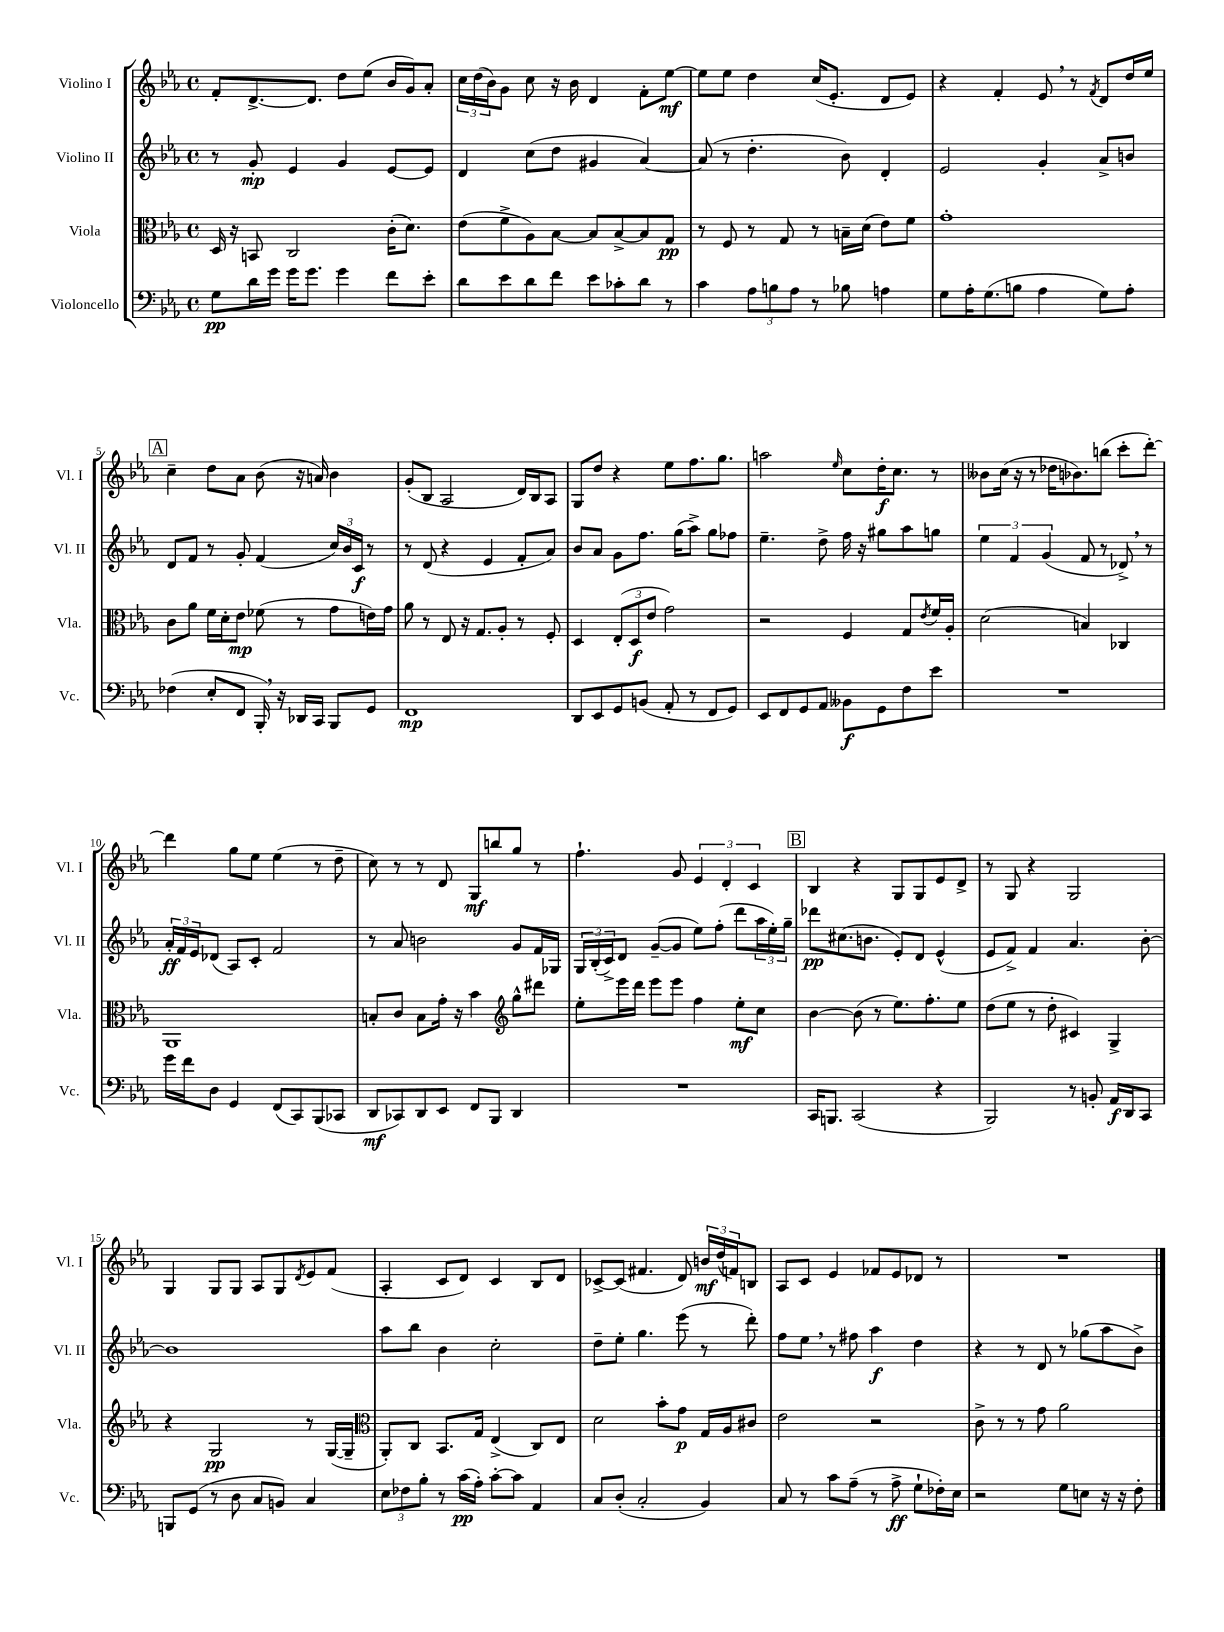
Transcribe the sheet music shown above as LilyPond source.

<<
\new StaffGroup <<
\new Staff = "s0" \with { instrumentName = "Violino I" shortInstrumentName = "Vl. I" } {
    \clef treble \key ees \major \defaultTimeSignature \time 4/4
    f'8-. d'8.~-> d'8. d''8 ees''8( bes'16 g'16) aes'8-. |
    \tuplet 3/2 { c''16 d''16( bes'16) } g'8 c''8 r16 bes'16 d'4 f'8-. ees''8~\mf |
    ees''8 ees''8 d''4 c''16( ees'8.-. d'8 ees'8) |
    r4 f'4-. ees'8 \breathe r8 \acciaccatura { f'8 } d'8 d''16 ees''16 |
    \mark \markup { \box "A" } c''4-- d''8 aes'8 bes'8( r16 a'16) bes'4 |
    g'8-.( bes8 aes2 d'16) bes16 aes8 |
    g8 d''8 r4 ees''8 f''8. g''8. |
    a''2 \grace { ees''16 } c''8 d''16-.\f c''8. r8 |
    beses'8 c''16( r16 r8 des''16 bes'8.) b''8( c'''8-. d'''8~-.) |
    d'''4 g''8 ees''8 ees''4( r8 d''8-- |
    c''8) r8 r8 d'8 g8\mf b''8 g''8 r8 |
    f''4.-! g'8 \tuplet 3/2 { ees'4 d'4-. c'4 } |
    \mark \markup { \box "B" } bes4 r4 g8 g8 ees'8 d'8-> |
    r8 g8 r4 g2 |
    g4 g8 g8 aes8 g8 \acciaccatura { d'8 } ees'8 f'8( |
    aes4-. c'8 d'8) c'4 bes8 d'8 |
    ces'8~-> ces'8( fis'4. d'8) \tuplet 3/2 { b'16\mf d''16( f'16) } b8 |
    aes8 c'8 ees'4 fes'8 ees'8 des'8 r8 |
    R1 \bar "|." |
}
\new Staff = "s1" \with { instrumentName = "Violino II" shortInstrumentName = "Vl. II" } {
    \clef treble \key ees \major \defaultTimeSignature \time 4/4
    r8 g'8-.\mp ees'4 g'4 ees'8~ ees'8 |
    d'4 c''8( d''8 gis'4 aes'4~) |
    aes'8( r8 d''4.-. bes'8) d'4-. |
    ees'2 g'4-. aes'8-> b'8 |
    \mark \markup { \box "A" } d'8 f'8 r8 g'8-. f'4( \tuplet 3/2 { c''16) bes'16 c'16\f } r8 |
    r8 d'8( r4 ees'4 f'8-. aes'8) |
    bes'8 aes'8 g'8 f''8. g''16( aes''8->) g''8 fes''8 |
    ees''4.-- d''8-> f''16 r16 gis''8 aes''8 g''8 |
    \tuplet 3/2 { ees''4 f'4 g'4( } f'8 r8 des'8->) \breathe r8 |
    \tuplet 3/2 { aes'16-.\ff f'16 ees'16 } des'8( aes8) c'8-. f'2 |
    r8 aes'8 b'2 g'8 f'16 ges16 |
    \tuplet 3/2 { g16 bes16-.( c'16->) } d'8 g'8~--( g'8 ees''8) f''8-.( d'''8 \tuplet 3/2 { aes''16 ees''16-.) g''16-- } |
    \mark \markup { \box "B" } des'''8\pp cis''8.( b'8. ees'8-.) d'8 ees'4-^( |
    ees'8 f'8->) f'4 aes'4. bes'8~-. |
    bes'1 |
    aes''8 bes''8 bes'4 c''2-. |
    d''8-- ees''8-. g''4. ees'''8( r8 d'''8-.) |
    f''8 ees''8 \breathe r8 fis''8 aes''4\f d''4 |
    r4 r8 d'8 r8 ges''8( aes''8 bes'8->) \bar "|." |
}
\new Staff = "s2" \with { instrumentName = "Viola" shortInstrumentName = "Vla." } {
    \clef alto \key ees \major \defaultTimeSignature \time 4/4
    d16 r16 b,8 c2 c'16-.( d'8.) |
    ees'8( f'8-> aes8) bes8~ bes8 bes8~-> bes8 g8\pp |
    r8 f8 r8 g8 r8 b16-- d'16( ees'8) f'8 |
    g'1-. |
    \mark \markup { \box "A" } c'8 aes'8 f'16 d'16-. ees'8\mp fes'8( r8 g'8 e'16) g'16 |
    aes'8 r8 ees8 r16 g8. aes8-. r8 f8-. |
    d4 \tuplet 3/2 { ees8-.( d8\f ees'8 } g'2) |
    r2 f4 g8 \acciaccatura { ees'8 } f'16 aes16-. |
    d'2( b4) ces4 |
    aes,1 |
    b8-. c'8 b8 g'16-. r16 bes'4 \clef treble g''8-^ dis'''8 |
    ees''8-. ees'''16 d'''16 ees'''8 ees'''8 f''4 ees''8-.\mf c''8 |
    \mark \markup { \box "B" } bes'4~ bes'8( r8 ees''8.) f''8.-. ees''8 |
    d''8( ees''8 r8 d''8-. cis'4) g4-> |
    r4 g2\pp r8 g16~( g16-- |
    \clef alto aes,8-.) c8 bes,8. g16 ees4->( c8) ees8 |
    d'2 bes'8-. g'8\p g16 aes16 cis'8 |
    ees'2 r2 |
    c'8-> r8 r8 g'8 aes'2 \bar "|." |
}
\new Staff = "s3" \with { instrumentName = "Violoncello" shortInstrumentName = "Vc." } {
    \clef bass \key ees \major \defaultTimeSignature \time 4/4
    g8\pp d'16 g'16 g'16 g'8. g'4 f'8 ees'8-. |
    d'8 ees'8 d'8 f'8 ees'8 ces'8-. d'8 r8 |
    c'4 \tuplet 3/2 { aes8 b8 aes8 } r8 bes8 a4 |
    g8 aes16-. g8.( b8 aes4 g8) aes8-. |
    \mark \markup { \box "A" } fes4( ees8-. f,8 bes,,16-.) \breathe r16 des,16 c,16 bes,,8 g,8 |
    f,1\mp |
    d,8 ees,8 g,8 b,8( aes,8-. r8 f,8 g,8) |
    ees,8 f,8 g,8 aes,8 beses,8\f g,8 f8 ees'8 |
    R1 |
    g'16 f'16 d8 g,4 f,8( c,8) bes,,8( ces,8 |
    d,8\mf ces,8) d,8 ees,8 f,8 bes,,8 d,4 |
    R1 |
    \mark \markup { \box "B" } c,16 b,,8. c,2( r4 |
    bes,,2) r8 b,8-. aes,16\f d,16 c,8 |
    b,,8 g,8( r8 d8 c8 b,8) c4 |
    \tuplet 3/2 { ees8 fes8 bes8-. } r8 c'16\pp( aes16-.) c'8~-. c'8 aes,4 |
    c8 d8-.( c2-. bes,4) |
    c8 r8 c'8 aes8--( r8 aes8->\ff g8-! fes16-.) ees16 |
    r2 g8 e8 r16 r16 f8-. \bar "|." |
}
>>
>>
